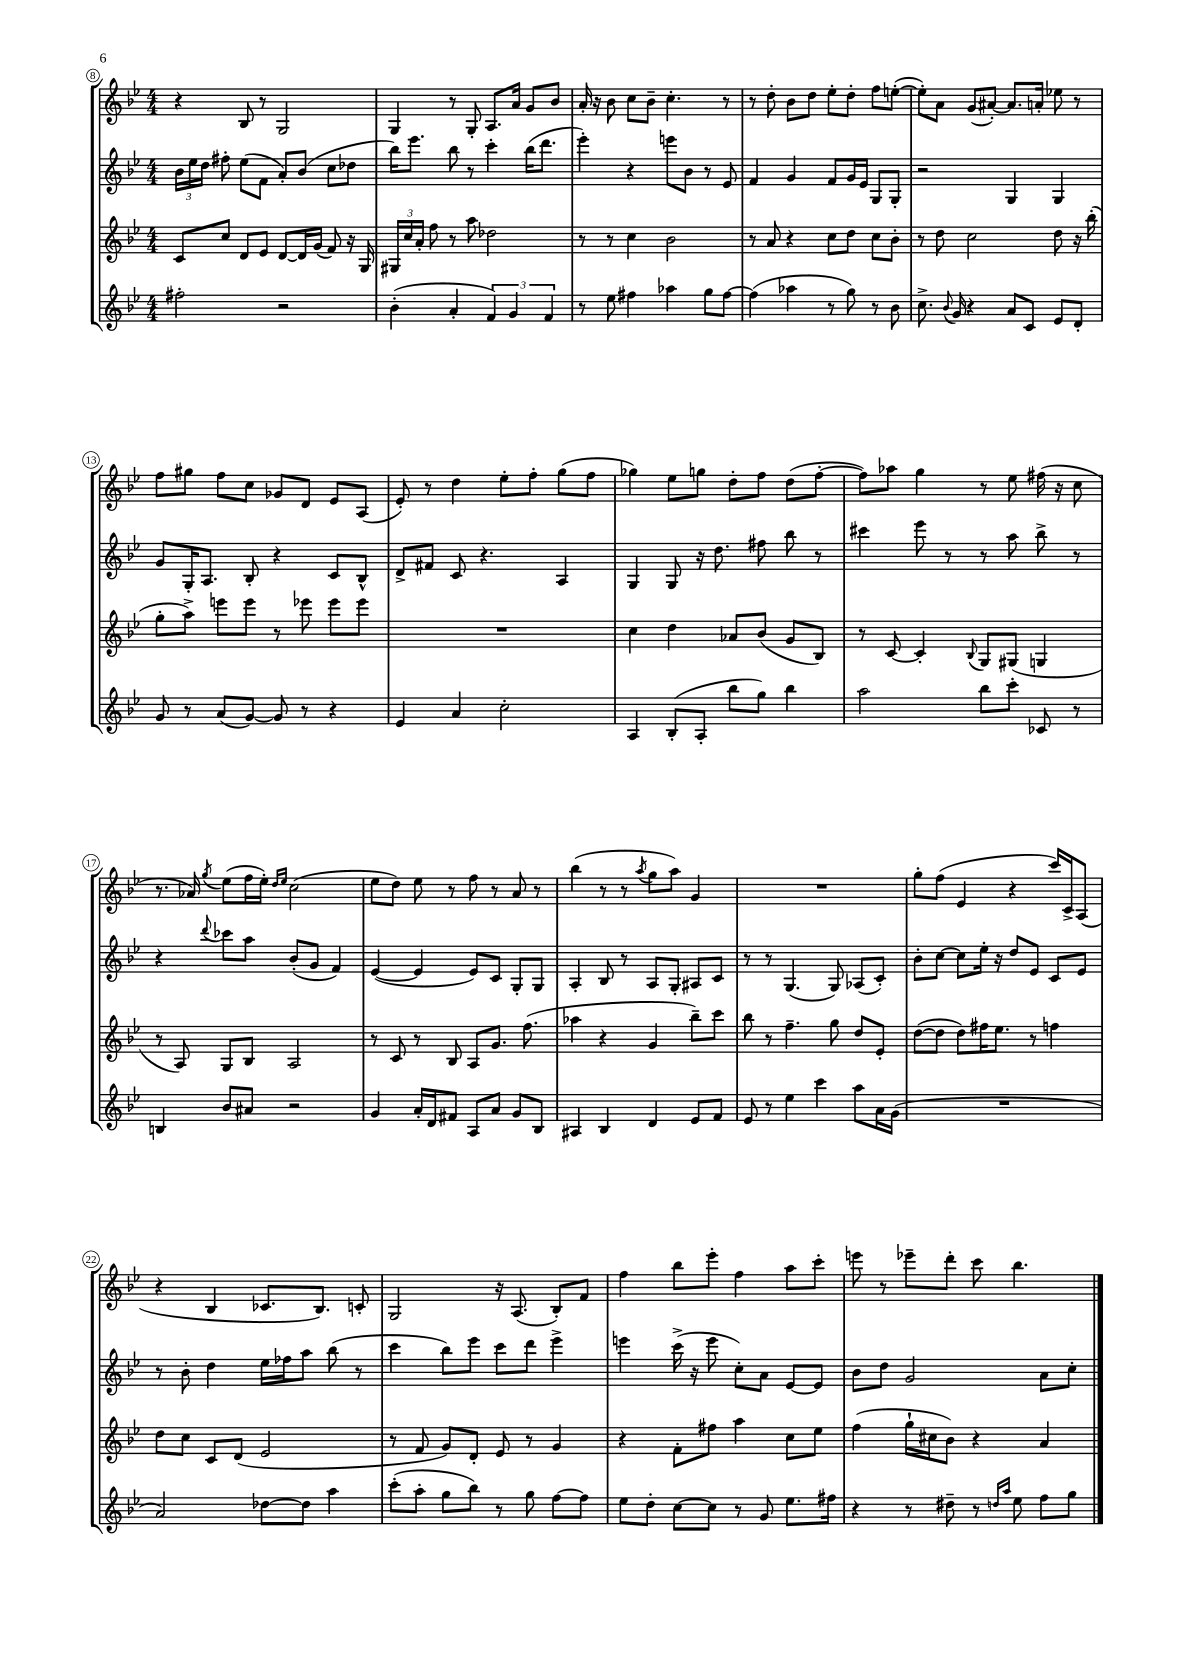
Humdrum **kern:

**kern	**kern	**kern	**kern
*part4	*part3	*part2	*part1
*staff4	*staff3	*staff2	*staff1
*clefG2	*clefG2	*clefG2	*clefG2
*k[b-e-]	*k[b-e-]	*k[b-e-]	*k[b-e-]
*M4/4	*M4/4	*M4/4	*M4/4
=8	=8	=8	=8
2ff#X'\	8c/L	24b-\LL	4r
.	.	24ee-\	.
.	.	24dd\JJ	.
.	8cc/J	8ff#X'\	.
.	8d/L	(8ee-\L	8B-/
.	8e-/J	8f\J	8r
2r	[8d/L	8a'/L)	2G/
.	16d/L]	(8b-/J	.
.	(16g/JJ	.	.
.	8f/)	8cc\L	.
.	16r	8dd-X\J	.
.	16G/	.	.
=9	=9	=9	=9
(4b-'\	24G#X/LL	16bb-\KL)	4G/
.	24cc/	.	.
.	.	8.eee-\J	.
.	24a'/JJ	.	.
.	8ff\	.	.
4a'/	8r	8bb-\	8r
.	8aa\	8r	8G'/
6f/)	2dd-X\	4ccc'\	8.A/L
6g/	.	.	.
.	.	.	16a/Jk
.	.	(16bb-\KL	8g/L
.	.	8.ddd\J	.
6f/	.	.	.
.	.	.	8b-/J
=10	=10	=10	=10
8r	8r	4eee-'\)	16a'/
.	.	.	16r
8ee-\	8r	.	8b-\
4ff#X\	4cc\	4r	8cc\L
.	.	.	8b-~\J
4aa-X\	2b-\	8eeen\L	4.cc'\
.	.	8b-\J	.
8gg\L	.	8r	.
[8ff#\J	.	8e-/	8r
=11	=11	=11	=11
(4ff#\]	8r	4f/	8r
.	8a/	.	8dd'\
4aa-X\	4r	4g/	8b-\L
.	.	.	8dd\J
8r	8cc\L	8f/L	8ee-'\L
8gg\)	8dd\J	16g/L	8dd'\J
.	.	16e-/JJ	.
8r	8cc\L	8G/L	8ff\L
8b-\	8b-'\J	8G'/J	([8een'\J
=12	=12	=12	=12
8.cc^\	8r	2r	8ee'\L])
.	8dd\	.	8a\J
8qqb-/	.	.	.
16g/	.	.	.
4r	2cc\	.	(8g/L
.	.	.	[8a#X'/J)
8a/L	.	4G/	8.a#/L]
8c/J	.	.	.
.	.	.	16an'/Jk
8e-/L	8dd\	4G/	8ee-X\
8d'/J	16r	.	8r
.	(16bb-'\	.	.
!!LO:LB:g=z
=13	=13	=13	=13
8g/	8gg'\L	8g/L	8ff\L
8r	8aa^\J)	16G'/K	8gg#X\J
.	.	8.A/J	.
(8a/L	8eeen\L	.	8ff\L
[8g/J)	8eee\J	8B-'/	8cc\J
8g/]	8r	4r	8g-X/L
8r	8eee-X\	.	8d/J
4r	8eee-\L	8c/L	8e-/L
.	8eee-\J	8B-^^/J	(8A/J
=14	=14	=14	=14
4e-/	1r	8d^/L	8e-'/)
.	.	8f#X/J	8r
4a/	.	8c/	4dd\
.	.	4.r	.
2cc'\	.	.	8ee-'\L
.	.	.	8ff'\J
.	.	4A/	(8gg\L
.	.	.	8ff\J
=15	=15	=15	=15
4A/	4cc\	4G/	4gg-X\)
(8B-'/L	4dd\	8G/	8ee-\L
8A'/J	.	16r	8ggn\J
.	.	8.dd\	.
8bb-\L	8a-X/L	.	8dd'\L
8gg\J)	(8b-/J	8ff#X\	8ff\J
4bb-\	8g/L	8bb-\	(8dd\L
.	8B-/J)	8r	[8ff'\J
=16	=16	=16	=16
2aa\	8r	4ccc#X\	8ff\L])
.	[8c/	.	8aa-X\J
.	4c'/]	8eee-\	4gg\
.	.	8r	.
.	8qqB-/	.	.
8bb-\L	8G/L	8r	8r
8ccc'\J	(8G#X/J	8aa\	8ee-\
8c-X/	4Gn/	8bb-^\	(16ff#X\
.	.	.	16r
8r	.	8r	8cc\
!!LO:LB:g=z
=17	=17	=17	=17
4Bn/	8r	4r	8.r
.	8A/)	.	.
.	.	.	16a-X/)
.	.	8qqddd/	8qgg/
8b-/L	8G/L	8ccc-X\L	(8ee-\L
8a#X/J	8B-/J	8aa\J	16ff\L
.	.	.	16ee-'\JJ)
.	.	.	16qqdd/LL
.	.	.	16qqee-/JJ
2r	2A/	(8b-'/L	(2cc\
.	.	8g/J	.
.	.	4f/)	.
=18	=18	=18	=18
4g/	8r	([4e-/	8ee-\L
.	8c/	.	8dd\J)
16a'/LL	8r	4e-/]	8ee-\
16d/J	.	.	.
8f#X/J	8B-/	.	8r
8A/L	8A/L	8e-/L)	8ff\
8a/J	8.g/J	8c/J	8r
8g/L	.	8G'/L	8a/
.	(8.ff\	.	.
8B-/J	.	8G/J	8r
=19	=19	=19	=19
4A#X/	4aa-X\	4A'/	(4bb-\
4B-/	4r	8B-/	8r
.	.	8r	8r
.	.	.	8qaa/
4d/	4g/	8A/L	8gg\L
.	.	8G'/J	8aa\J)
8e-/L	8bb-~\L)	8A#X/L	4g/
8f/J	8ccc\J	8c/J	.
=20	=20	=20	=20
8e-/	8bb-\	8r	1r
8r	8r	8r	.
4ee-\	4.ff~\	(4.G/	.
4ccc\	.	.	.
.	8gg\	8G/)	.
8aa\L	8dd/L	(8A-X/L	.
16a\L	8e-'/J	8c'/J)	.
(16g\JJ	.	.	.
=21	=21	=21	=21
1r	([8dd\L	8b-'\L	8gg'\L
.	8dd\J]	[8cc\J	(8ff\J
.	8dd\L)	8cc\L]	4e-/
.	16ff#X\K	16ee-'\Jk	.
.	8.ee-\J	16r	.
.	.	8dd/L	4r
.	8r	8e-/J	.
.	4ffn\	8c/L	16ccc/LL)
.	.	.	16c^/J
.	.	8e-/J	(8A/J
!!LO:LB:g=z
=22	=22	=22	=22
2a/)	8dd\L	8r	4r
.	8cc\J	8b-'\	.
.	8c/L	4dd\	4B-/
.	(8d/J	.	.
[8dd-X\L	2e-/	16ee-\LL	8.c-X/L
.	.	16ff-X\J	.
8dd-\J]	.	8aa\J	.
.	.	.	8.B-/J)
4aa\	.	(8bb-\	.
.	.	8r	8cn'/
=23	=23	=23	=23
(8ccc'\L	8r	4ccc\	2G/
8aa'\J	8f/	.	.
8gg\L	8g/L)	8bb-\L)	.
8bb-\J)	8d'/J	8eee-\J	.
8r	8e-/	8ccc\L	16r
.	.	.	(8.A/
8gg\	8r	8ddd\J	.
[8ff\L	4g/	4eee-^\	8B-'/L)
8ff\J]	.	.	8f/J
=24	=24	=24	=24
8ee-\L	4r	4eeen\	4ff\
8dd'\J	.	.	.
[8cc\L	8f'\L	(16ccc^\	8bb-\L
.	.	16r	.
8cc\J]	8ff#X\J	8eee\	8eee-'\J
8r	4aa\	8cc'\L)	4ff\
8g/	.	8a\J	.
8.ee-\L	8cc\L	[8e-/L	8aa\L
.	8ee-\J	8e-/J]	8ccc'\J
16ff#X\Jk	.	.	.
=25	=25	=25	=25
4r	(4ff\	8b-\L	8eeen\
.	.	8dd\J	8r
8r	16gg`\LL	2g/	8eee-X~\L
.	16cc#X\J	.	.
8dd#X~\	8b-\J)	.	8ddd'\J
8r	4r	.	8ccc\
16qqddn/LL	.	.	.
16qqaa/JJ	.	.	.
8ee-\	.	.	4.bb-\
8ff\L	4a/	8a\L	.
8gg\J	.	8cc'\J	.
==	==	==	==
*-	*-	*-	*-
